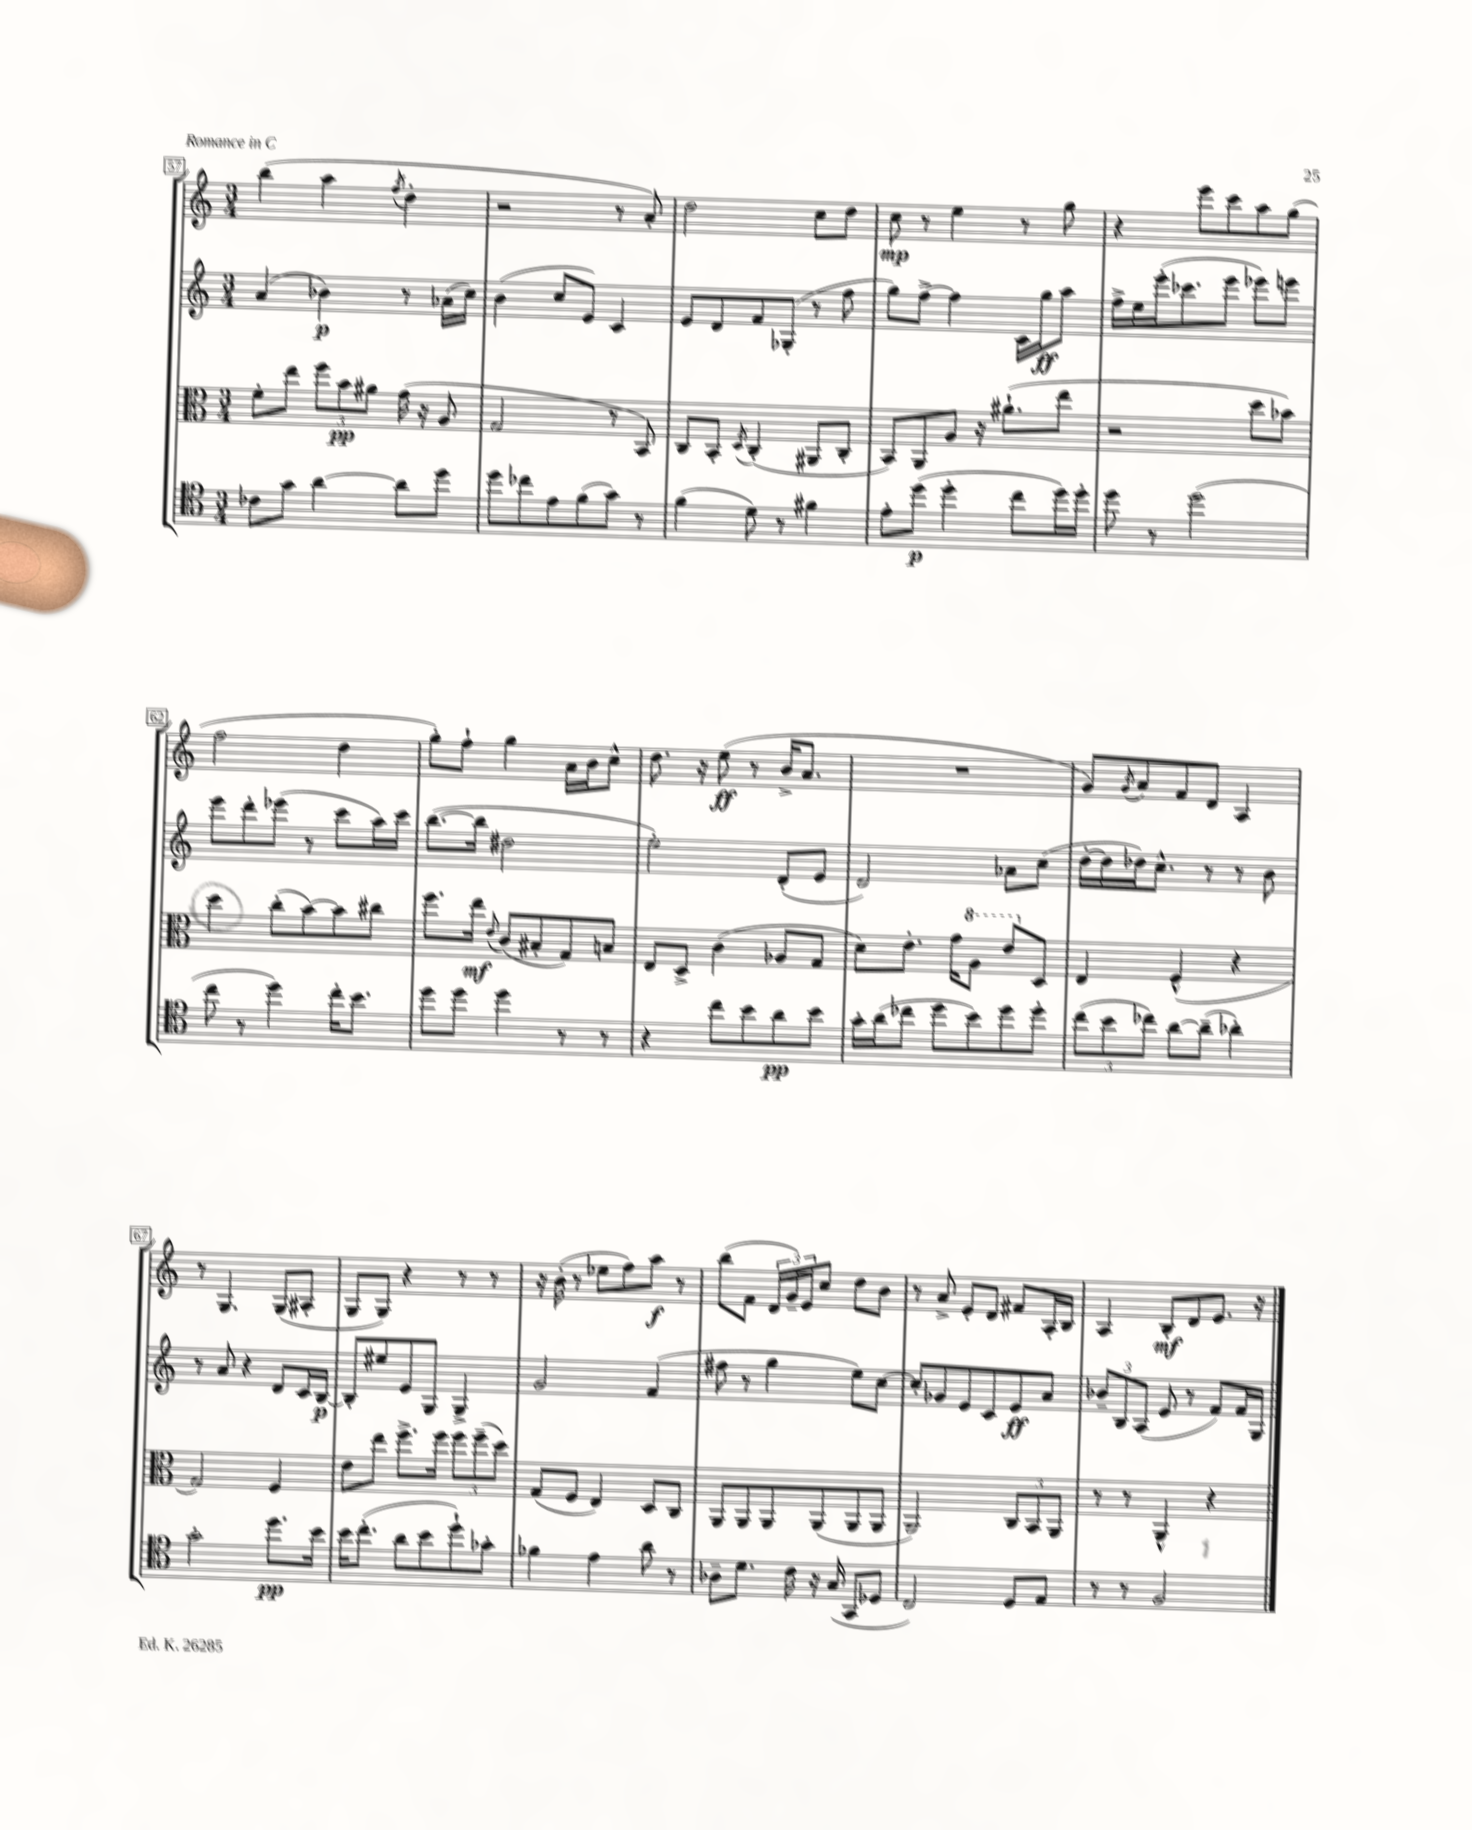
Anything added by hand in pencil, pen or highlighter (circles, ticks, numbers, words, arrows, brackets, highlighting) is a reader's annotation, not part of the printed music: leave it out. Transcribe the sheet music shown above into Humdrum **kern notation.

**kern	**dynam	**kern	**dynam	**kern	**dynam	**kern	**dynam
*part4	*part4	*part3	*part3	*part2	*part2	*part1	*part1
*staff4	*staff4	*staff3	*staff3	*staff2	*staff2	*staff1	*staff1
*clefC4	*	*clefC3	*	*clefG2	*	*clefG2	*
*k[]	*	*k[]	*	*k[]	*	*k[]	*
*M3/4	*	*M3/4	*	*M3/4	*	*M3/4	*
=57	=57	=57	=57	=57	=57	=57	=57
8c-X\L	.	8f'\L	.	(4a/	.	(4bb\	.
8g\J	.	8ee\J	.	.	.	.	.
[4a\	.	12ff\L	.	4b-X\)	p	4aa\	.
.	.	12b\	pp	.	.	.	.
.	.	12a#X\J	.	.	.	.	.
.	.	.	.	.	.	8qff/	.
8a\L]	.	(16g\	.	8r	.	4dd'\	.
.	.	16r	.	.	.	.	.
8dd\J	.	8A/	.	(16a-X\LL	.	.	.
.	.	.	.	16cc\JJ)	.	.	.
=58	=58	=58	=58	=58	=58	=58	=58
8dd\L	.	2G/	.	(4b\	.	2r	.
8cc-X\	.	.	.	.	.	.	.
8e\	.	.	.	8cc/L	.	.	.
(8f\	.	.	.	8e/J)	.	.	.
8g\J)	.	8r	.	4c/	.	8r	.
8r	.	8BB/)	.	.	.	8a'/)	.
=59	=59	=59	=59	=59	=59	=59	=59
(4f\	.	8C/L	.	8e/L	.	2dd\	.
.	.	8BB'/J	.	8d/	.	.	.
.	.	8qD/	.	.	.	.	.
8d\)	.	(4C'/	.	8f/	.	.	.
8r	.	.	.	(8G-X'/J	.	.	.
4f#X\	.	8AA#X/L	.	8r	.	8cc\L	.
.	.	8C'/J	.	8ff\	.	8dd\J	.
=60	=60	=60	=60	=60	=60	=60	=60
8e'\L	.	8BB/L)	.	8gg\L)	.	8cc\	mp
(8dd\J	p	8AA/	.	[8ff^\J	.	8r	.
4dd'\	.	8A/J	.	4ff\]	.	4ee\	.
.	.	16r	.	.	.	.	.
.	.	(8.a#X`\L	.	.	.	.	.
8cc\L	.	.	.	16c\LL	.	8r	.
.	.	.	.	16gg\J	ff	.	.
16dd\L)	.	8ee\J	.	8aa\J	.	8gg\	.
16dd'\JJ	.	.	.	.	.	.	.
=61	=61	=61	=61	=61	=61	=61	=61
8dd\	.	2r	.	16ff^\LL	.	4r	.
.	.	.	.	16ee\	.	.	.
8r	.	.	.	(16eee'\J	.	.	.
.	.	.	.	8.ccc-X\	.	.	.
(2dd\	.	.	.	.	.	8eee\L	.
.	.	.	.	8eee\J	.	8ccc\	.
.	.	8dd\L	.	8eee-X\L)	.	8aa\	.
.	.	8b-X\J)	.	8eeen\J	.	(8gg\J	.
!!LO:LB:g=z
=62	=62	=62	=62	=62	=62	=62	=62
8cc\	.	4dd\	.	8eee\L	.	2ff\	.
8r	.	.	.	8ddd'\	.	.	.
4dd\)	.	(8cc'\L	.	(8eee-X\J	.	.	.
.	.	[8b\)	.	8r	.	.	.
16cc'\KL	.	8b\]	.	8ccc\L	.	4dd\	.
8.b\J	.	.	.	.	.	.	.
.	.	8cc#X\J	.	16aa\L)	.	.	.
.	.	.	.	16ccc\JJ	.	.	.
=63	=63	=63	=63	=63	=63	=63	=63
8dd\L	.	8.ff\L	.	([8.bb\L	.	8gg'\L)	.
8dd\J	.	.	.	.	.	8ff`\J	.
.	.	16ee\Jk	mf	16bb\Jk]	.	.	.
.	.	8qqe/	.	.	.	.	.
4dd\	.	(8c/L	.	2dd#X\	.	4gg\	.
.	.	8B#X'/	.	.	.	.	.
8r	.	8G/)	.	.	.	16a\LL	.
.	.	.	.	.	.	16b\J	.
8r	.	8Bn/J	.	.	.	8cc^^\J	.
=64	=64	=64	=64	=64	=64	=64	=64
4r	.	8E/L	.	2ee'\)	.	8.dd\	.
.	.	8D^/J	.	.	.	.	.
.	.	.	.	.	.	16r	.
8cc\L	.	(4c\	.	.	.	(8ee\	ff
8b\	.	.	.	.	.	8r	.
8a\	pp	8A-X/L	.	(8d'/L	.	16b^/KL	.
.	.	.	.	.	.	8.a/J	.
8b\J	.	8G/J	.	8e/J	.	.	.
=65	=65	=65	=65	=65	=65	=65	=65
16g'\LL	.	8d\L)	.	2d/)	.	2.r	.
(16a\J	.	.	.	.	.	.	.
8cc-X\J	.	8.e'\J	.	.	.	.	.
8dd\L	.	.	.	.	.	.	.
.	.	16g\KL	.	.	.	.	.
*	*	*8va	*	*	*	*	*
8b\)	.	8a\J	.	.	.	.	.
8dd\	.	8ee/L	.	8a-X\L	.	.	.
*	*	*X8va	*	*	*	*	*
8dd'\J	.	8D/J	.	(8cc\J	.	.	.
=66	=66	=66	=66	=66	=66	=66	=66
(12cc\L	.	4E/	.	[16dd'\LL	.	8g/L)	.
.	.	.	.	16dd\]	.	.	.
12b\	.	.	.	.	.	.	.
.	.	.	.	.	.	8qg/	.
.	.	.	.	16dd-X\J)	.	8a/	.
12cc-X\J)	.	.	.	.	.	.	.
.	.	.	.	8.cc^^\J	.	.	.
[8a\L	.	(4F^^/	.	.	.	8f/	.
(8a~\J]	.	.	.	8r	.	8d/J	.
4a-X'\)	.	4r	.	8r	.	4A/	.
.	.	.	.	8b\	.	.	.
!!LO:LB:g=z
=67	=67	=67	=67	=67	=67	=67	=67
2g'\	.	2G/)	.	8r	.	8r	.
.	.	.	.	8a/	.	4.G/	.
.	.	.	.	4r	.	.	.
8.dd\L	pp	4F/	.	8d/L	.	(8G/L	.
.	.	.	.	16c/L	.	8A#X'/J	.
16b\Jk	.	.	.	[16B/JJ	p	.	.
=68	=68	=68	=68	=68	=68	=68	=68
16b\KL	.	8e\L	.	8B'/L]	.	8G/L	.
(8.cc'\J	.	.	.	.	.	.	.
.	.	8ee\J	.	8ee#X/	.	8G/J)	.
8a\L	.	8.ff^\L	.	8e/	.	4r	.
8b\	.	.	.	8G/J	.	.	.
.	.	16ff\Jk	.	.	.	.	.
8dd`\)	.	12ff\L	.	4G^/	.	8r	.
.	.	(12ff~\	.	.	.	.	.
8g-X'\J	.	.	.	.	.	8r	.
.	.	12dd\J)	.	.	.	.	.
=69	=69	=69	=69	=69	=69	=69	=69
4f-X\	.	(8G/L	.	2g/	.	16r	.
.	.	.	.	.	.	(16b'\	.
.	.	8F/J	.	.	.	8r	.
4e\	.	4E/)	.	.	.	8ee-X\L	.
.	.	.	.	.	.	8ff\)	.
8a\	.	8D/L	.	(4f/	.	8aa\J	f
8r	.	8C/J	.	.	.	8r	.
=70	=70	=70	=70	=70	=70	=70	=70
8A-X~\L	.	8AA/L	.	8ff#X\	.	(8bb\L	.
8.d\J	.	8AA/	.	8r	.	8f\J	.
.	.	8AA/	.	4gg\	.	24d/LL	.
.	.	.	.	.	.	24g~/)	.
16c\	.	.	.	.	.	.	.
.	.	.	.	.	.	24e/J	.
16r	.	(8AA/	.	.	.	8cc/J	.
(16G/	.	.	.	.	.	.	.
8GG/L	.	8AA/	.	8ee\L)	.	8dd\L	.
8D-X/J	.	8AA/J	.	[8cc\J	.	8b\J	.
=71	=71	=71	=71	=71	=71	=71	=71
2C/)	.	2AA/)	.	8cc'/L]	.	8r	.
.	.	.	.	8g-X/	.	8a^/	.
.	.	.	.	8e/	.	8e'/L	.
.	.	.	.	8c/	.	8d/J	.
8D/L	.	12C/L	.	8e/	ff	8f#X/L	.
.	.	12BB/	.	.	.	.	.
8E/J	.	.	.	8a/J	.	16A'/L	.
.	.	12AA/J	.	.	.	.	.
.	.	.	.	.	.	16B/JJ	.
=72	=72	=72	=72	=72	=72	=72	=72
8r	.	8r	.	12b-X~/L	.	4A/	.
.	.	.	.	12B/	.	.	.
8r	.	8r	.	.	.	.	.
.	.	.	.	(12A/J	.	.	.
2F/	.	4AA^^/	.	8e/	.	8B'/L	mf
.	.	.	.	8r	.	8d/	.
.	.	4r	.	8f/L)	.	8.e/J	.
.	.	.	.	16f/L	.	.	.
.	.	.	.	16G/JJ	.	16r	.
==	==	==	==	==	==	==	==
*-	*-	*-	*-	*-	*-	*-	*-
